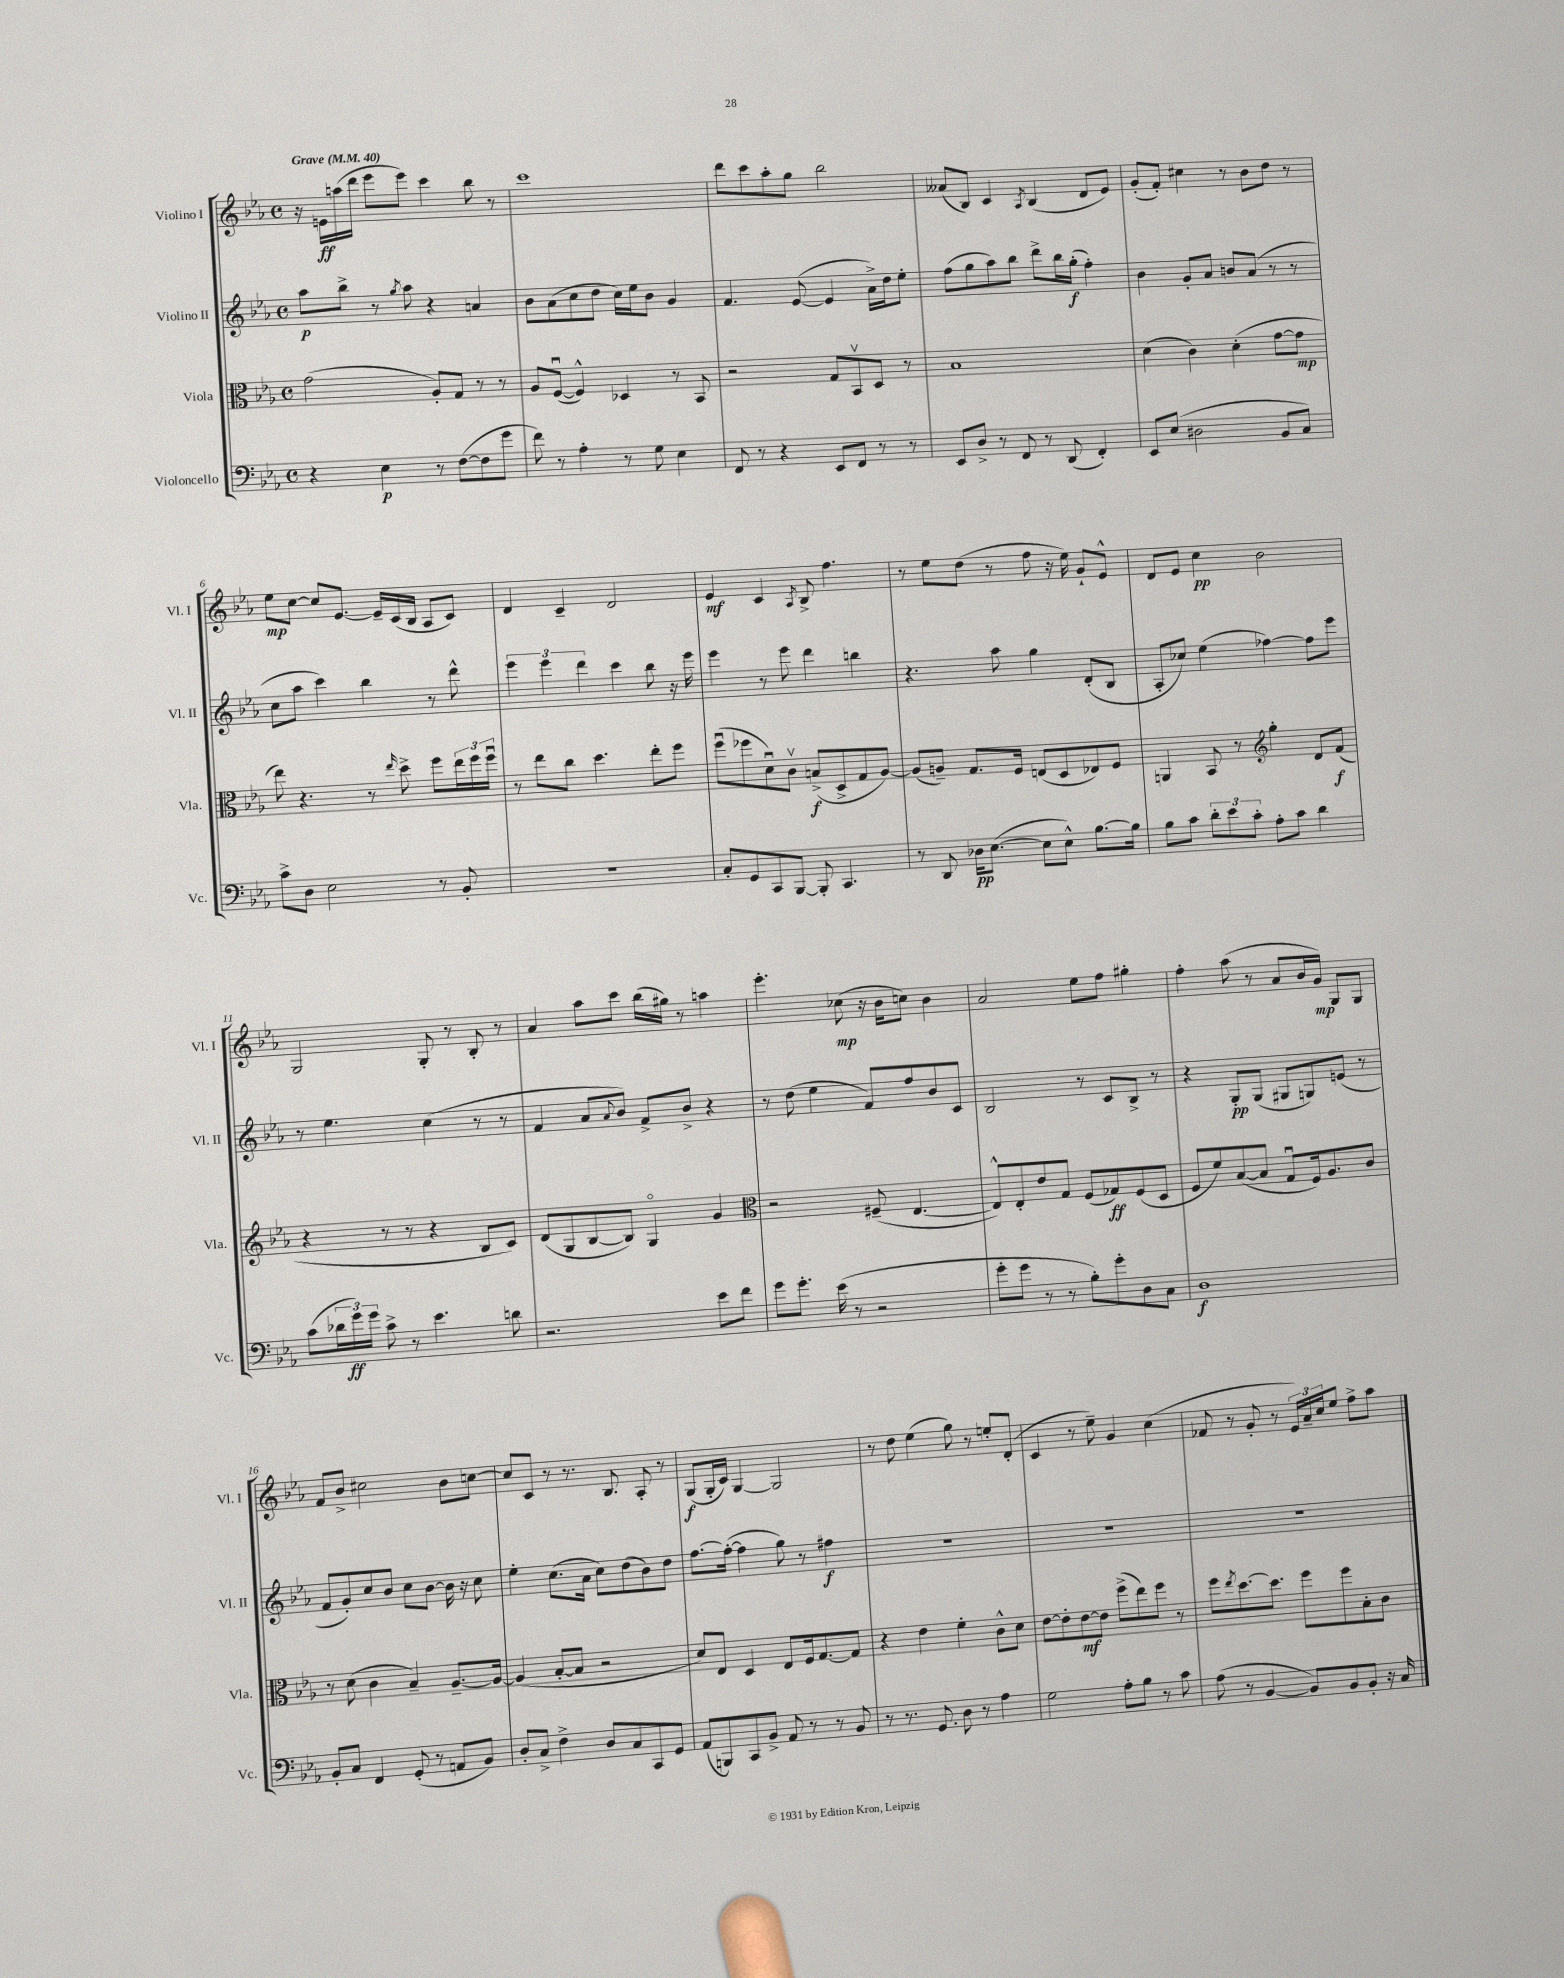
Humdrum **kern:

**kern	**kern	**kern	**kern
*staff4	*staff3	*staff2	*staff1
*clefF4	*clefC3	*clefG2	*clefG2
*k[b-e-a-]	*k[b-e-a-]	*k[b-e-a-]	*k[b-e-a-]
*M4/4	*M4/4	*M4/4	*M4/4
*met(c)	*met(c)	*met(c)	*met(c)
*MM40	*MM40	*MM40	*MM40
4r	(2g	8aa-	16r
.	.	.	16e
.	.	8bb-^	(16aa
.	.	.	16ddd
4E-	.	8r	8eee-
.	.	8qgg	.
.	.	8aa-	8eee-)
8r	8A-')	4r	4ccc
([8F	8G	.	.
8F]	8r	4a	8bb-
8g	8r	.	8r
=	=	=	=
8f)	8A-	8b-	1ccc
8r	([8Fu	(8a-	.
4A-'	4F^^])	8cc	.
.	.	8dd	.
8r	4D-	16cc)	.
.	.	16ee-	.
8G	.	8b-	.
4E-	8r	4g	.
.	8BB-	.	.
=	=	=	=
8FF	2r	4.f	8ddd
8r	.	.	8ccc
4r	.	.	8aa-'
.	.	([8e-	8gg
8EE-	8G	4e-]	2bb-
8FF	8BB-v	.	.
8r	8D	16a-^)	.
.	.	16dd	.
8r	8r	8ee-'	.
=	=	=	=
8EE-	1B-	(8ff	(8a--
8D^	.	8gg	8B-)
8r	.	8aa-)	4c
8FF	.	8bb-	.
.	.	.	8qA-
8r	.	8ddd^	(4B-
(8DD	.	16bb-	.
.	.	(16gg'	.
4FF')	.	4ff')	8d
.	.	.	8e-)
=	=	=	=
8EE-	(4d	4b-	(8g'
(8E-	.	.	8f')
2D#	4c)	8g'	4cc#
.	.	8a-	.
.	(4d'	8b	8r
.	.	(8a-	8b-
8BB-	[8g	8r	8dd
8C)	8g]	8r	8r
=	=	=	=
8c^	8ee-)	8cc	8ee-
8D	4.r	8aa-	[8cc
2E-	.	4ccc)	8cc]
.	.	.	[8.e-
.	8r	4bb-	.
.	.	.	16e-~]
.	16qqee-	.	.
.	8dd^	.	(16c
.	.	.	16B-
8r	8ff	8r	8A-
8BB-'	24ee-	8ddd^^	8c)
.	24ff	.	.
.	24ffu	.	.
=	=	=	=
1r	8r	6eee-	4d
.	8ee-	.	.
.	.	6eee-	.
.	8cc	.	4c~
.	.	6ddd	.
.	4.dd	.	.
.	.	4ccc	2d
.	8ee-'	8bb-	.
.	8ff	16r	.
.	.	16eee-	.
=	=	=	=
8C'	(8ffu	4eee-	4e-
8GG	8ff-	.	.
8CC	8du)	8r	4c
[8BBB-	8cv	8eee-	.
.	.	.	8qA-
8BBB-']	(8B^	4ddd	8B-^
4.CC	8D^	.	4.ff
.	8G	4bb	.
.	[8A-)	.	.
=	=	=	=
8r	(8A-]	4.r	8r
8DD	8A~)	.	8ee-
16D-	8.G	.	(8dd
([8.E-	.	.	.
.	.	8aa-	8r
.	16F	.	.
8E-]	(8E	4gg	8ff
8E-^^)	8D	.	16r
.	.	.	16ee-)
[8.B-	8E-)	(8d'	8g`
.	8F	8B-	8e-^^
16B-]	.	.	.
=	=	=	=
8B-	4AA	8A-'	8d
8c	.	8cc-)	8e-
12d'	8BB-	(4ee-	4cc
12e-	.	.	.
.	8r	.	.
12c'	.	.	.
*	*clefG2	*	*
8A-'	4gg'	[4ff-)	2b-
8c	.	.	.
4d	8d	8ff-]	.
.	(8f	8eee-	.
=	=	=	=
(8c	4r	8r	2G
24d-	.	4.ee-	.
24g)	.	.	.
24g	.	.	.
8c^	8r	.	.
8r	8r	.	.
4.e-	4r	(4cc	8G'
.	.	.	8r
.	8B-	8r	8B-'
8d	8c)	8r	8r
=	=	=	=
2.r	(8d	4f	4a-
.	8G	.	.
.	[8B-	8a-	8aa-
.	.	8qqa-	.
.	8B-])	8b-)	8ccc
.	4Go	8f^	(16bb-
.	.	.	16gg#)
.	.	8b-^	8r
8e-	4g	4r	4aa
8f	.	.	.
=	=	=	=
*	*clefC3	*	*
8g	2r	8r	4.eee-'
8.g'	.	(8dd	.
.	.	4ee-	.
(16e-	.	.	.
8r	.	.	(8cc-
2r	(8F#~	8f)	16r
.	.	.	16b-
.	[4.E-	8ff	8cc)
.	.	8b-	4b-
.	.	8c	.
=	=	=	=
8g'	8E-^^])	2B-	2a-
8g	8E-'	.	.
8r	8e-	.	.
8r	8G	.	.
8B-')	(8F	8r	8ee-
8g'	8G-)	8c	8ff
8D	(8F	8B-^	4gg#'
8C	8D	8r	.
=	=	=	=
1D	8F	4r	4ff'
.	8f)	.	.
.	([8B-	8G'	(8aa-
.	8B-]	(8G	8r
.	8Gu	8G#	8a-
.	16F)	8G)	16b-
.	8.A-	.	16g)
.	.	(8e	8G
.	8c	8r	8G
=	=	=	=
8BB-'	8r	8f	8f
8C	(8d	8g')	8b-^
4FF	4c	8cc	2cc#
.	.	8b-	.
(8GG'	4B-~)	8cc	.
8r	.	[8b-	.
8AA	[8.A-~	16b-]	8b-
.	.	16r	.
8BB-)	.	8cc	[8cc
.	16A-_	.	.
=	=	=	=
8D'	(4A-]	4ee-'	8cc]
8C^	.	.	8c
4F^	[8B-'	(8.cc	8r
.	8B-]	.	8.r
.	.	16a-	.
8D	2r	8cc)	.
.	.	.	8.B-
8C	.	(8dd	.
8CC	.	8b-)	8A-'
8GG	.	8dd	8r
=	=	=	=
(8AA-	8d)	[8.ff	(8G
8BBB)	8E-	.	16G'
.	.	(16ff'_	16c)
8CC	4D	4ff]	[4G
8BB-^	.	.	.
8AA-	8E-	8gg)	2G]
8r	16F	8r	.
.	[8.G	.	.
8r	.	4ff#	.
8BB-	8G]	.	.
=	=	=	=
8r	4r	1r	8r
8.r	.	.	8dd
.	4e-	.	(4ee-
8.GG	.	.	.
8D	4f'	.	8gg)
8r	.	.	8r
4A-	8c^^	.	8ee'
.	8d	.	(8d'
=	=	=	=
2G	[8e-	1r	4c
.	8e-']	.	.
.	[8e-	.	8r
.	8e-]	.	8ee-~)
8A-'	(8ff^	.	4g
8B-	8ee-)	.	.
8r	8ff	.	(4cc
8c	8r	.	.
=	=	=	=
(8A-	8ff	1r	8f-
.	8qee-	.	.
8r	[8.dd	.	8r
[4BB-	.	.	8g'
.	8.dd]	.	.
.	.	.	8r
8BB-])	8ff	.	24e-)
.	.	.	24a-~
.	.	.	24cc
8BB-	8ff	.	8ee-
8BB-'	8B-'	.	8ff^
16r	8c	.	8aa-
16C	.	.	.
==	==	==	==
*-	*-	*-	*-
